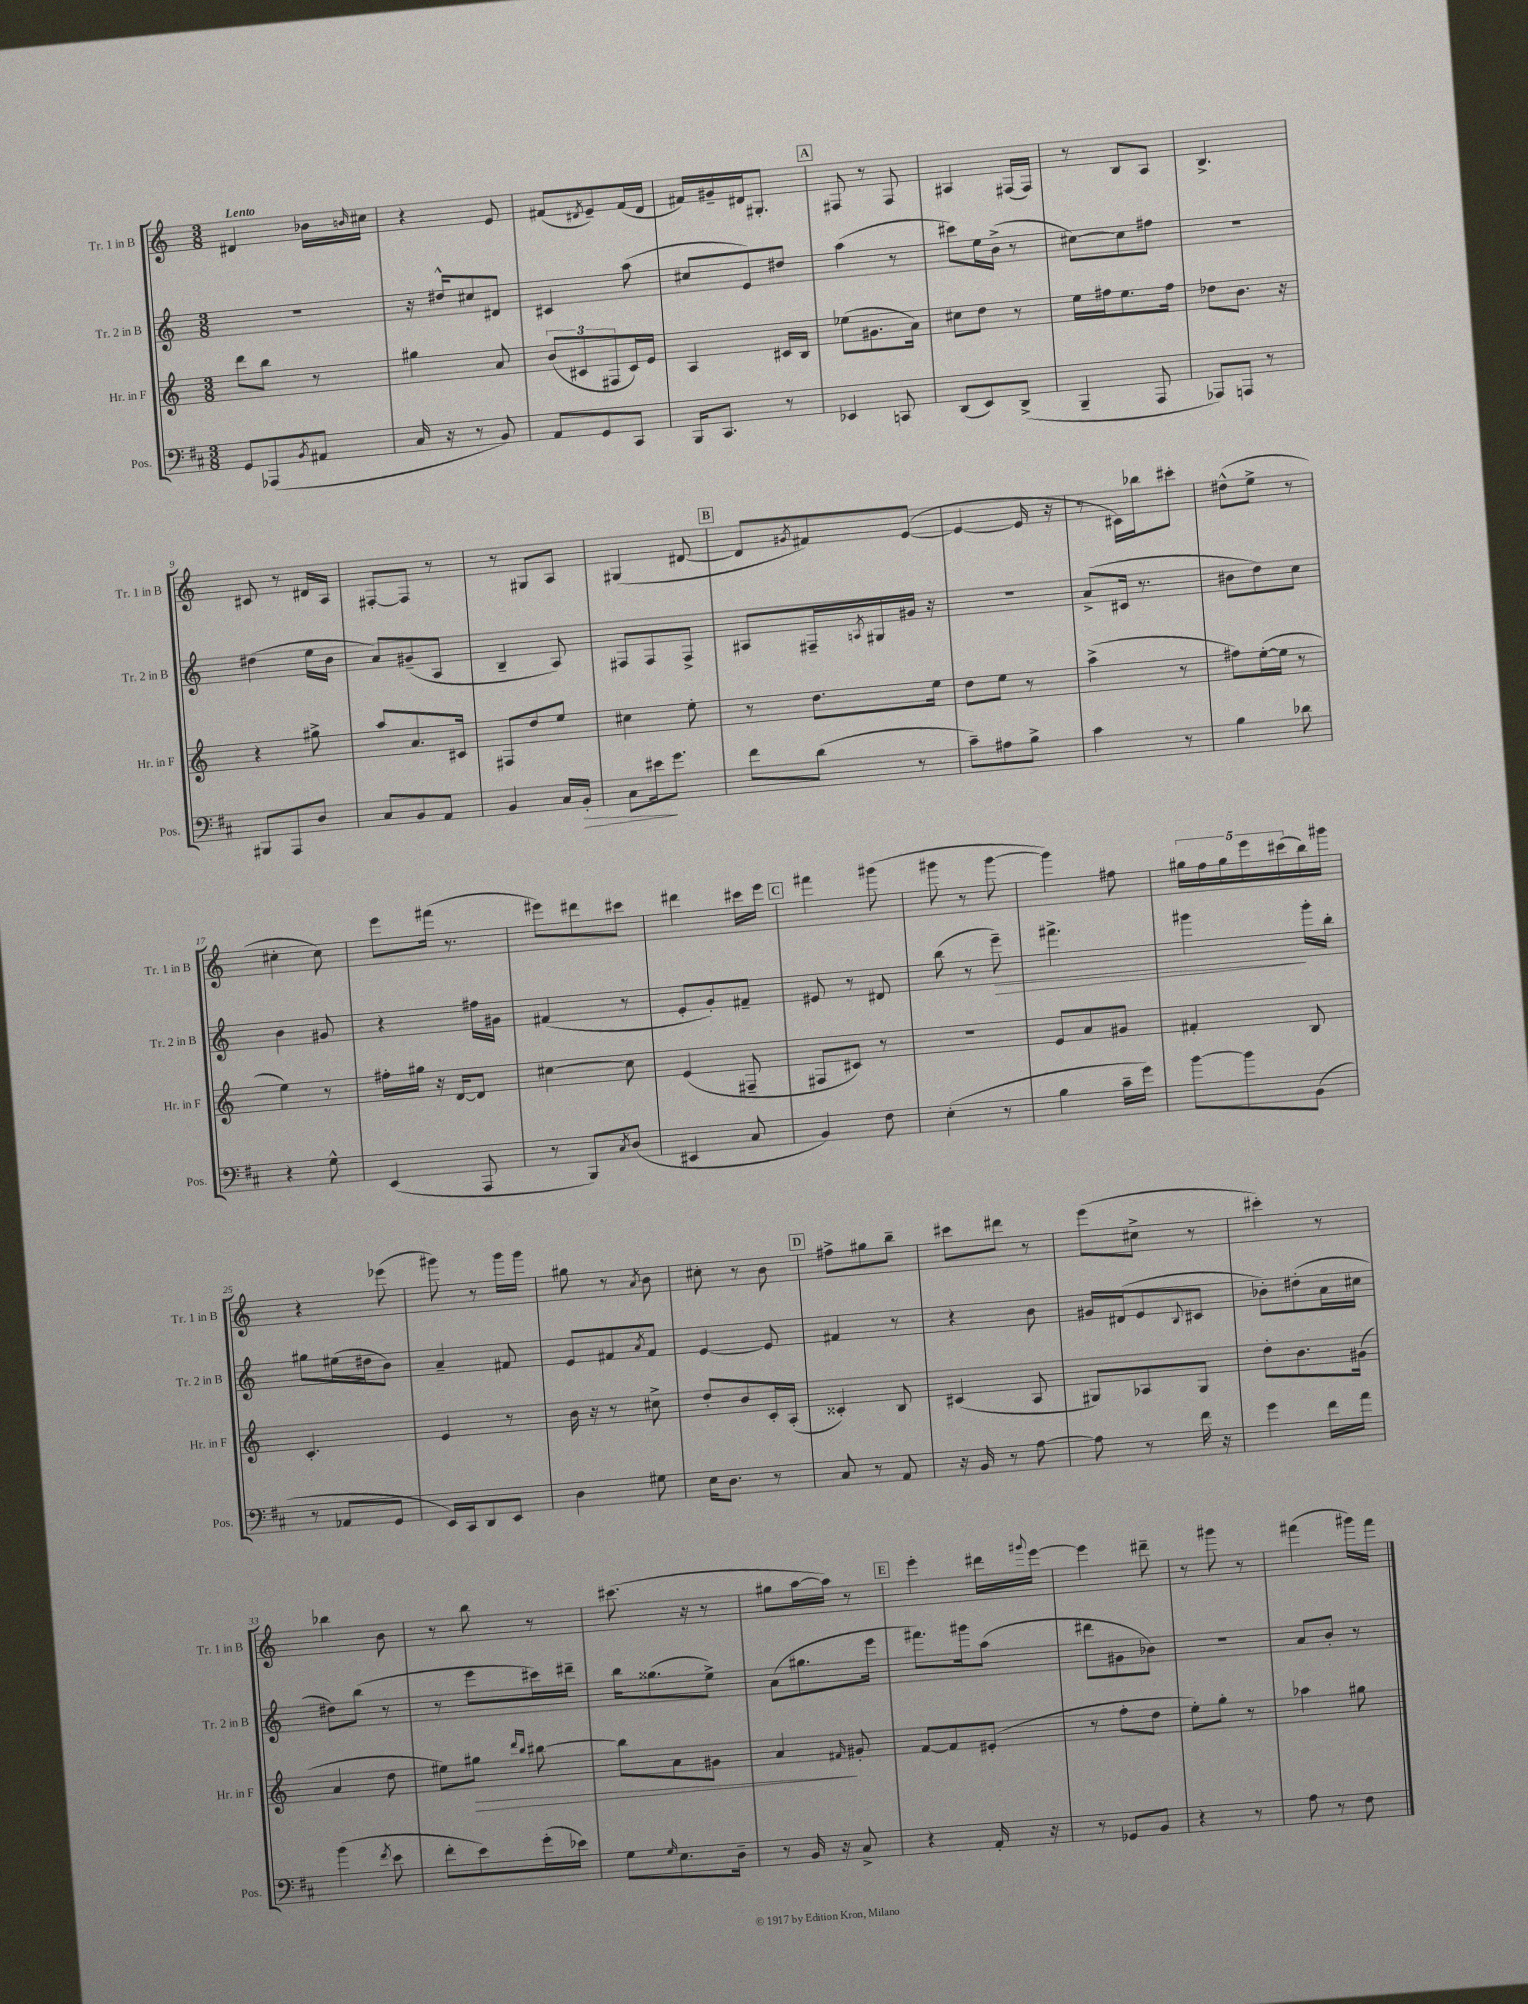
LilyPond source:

<<
\new StaffGroup <<
\new Staff = "s0" \with { instrumentName = "Tr. 1 in B" shortInstrumentName = "Tr. 1 in B" } {
    \clef treble \key c \major \numericTimeSignature \time 3/8 \tempo "Lento"
    dis'4 bes'16 \grace { b'16 } cis''16 |
    r4 e'8 |
    fis'8( \acciaccatura { dis'8 } e'8--) fis'16( dis'16 |
    fis'16) gis'16-- dis'16 gis8.-. |
    \mark \markup { \box "A" } fis8 r8 fis8 |
    ais4 fis16( fis16) |
    r8 b8 a8 |
    b4.-> |
    cis'8 r8 dis'16 a16 |
    fis8~-. fis8 r8 |
    r8 gis8 a8 |
    gis4( dis'8~ |
    \mark \markup { \box "B" } dis'8 \acciaccatura { gis'8 } fis'8) e'8~( |
    e'4~ e'16 r16 |
    r8 cis'16) bes''16 cis'''8-. |
    dis''8-^( e''8-> r8 |
    cis''4-. cis''8) |
    e'''8 fis'''16( r8. |
    eis'''8) dis'''8 cis'''8 |
    dis'''4 cis'''16 e'''16 |
    \mark \markup { \box "C" } fis'''4 gis'''8( |
    gis'''8 r8 gis'''8~ |
    gis'''4) fis''8 |
    \tuplet 5/4 { gis''16 f''16 gis''16 e'''16 cis'''16( } b''16) gis'''16 |
    r4 ees'''8( |
    gis'''8) r8 gis'''16 gis'''16 |
    gis''8 r8 \acciaccatura { a'8 } b'8 |
    cis''8-. r8 b'8 |
    \mark \markup { \box "D" } fis''8-> gis''8 b''8-- |
    cis'''8 dis'''8 r8 |
    e'''8( cis''8-> r8 |
    cis'''4-.) r8 |
    bes''4 b'8 |
    r8 b''8 r8 |
    cis'''8.( r16 r8 |
    gis''8 a''16~ a''16) r8 |
    \mark \markup { \box "E" } e'''4-. dis'''16 \appoggiatura { gis'''8 } e'''16~ |
    e'''4 dis'''8-- |
    r8 gis'''8 r8 |
    fis'''4( gis'''16) fis'''16 \bar "|." |
}
\new Staff = "s1" \with { instrumentName = "Tr. 2 in B" shortInstrumentName = "Tr. 2 in B" } {
    \clef treble \key c \major \numericTimeSignature \time 3/8
    R4. |
    r16 dis''16-^ cis''8 dis'8 |
    cis'4 a''8( |
    cis''8 e'8) dis''8 |
    \mark \markup { \box "A" } a''4( r8 |
    cis'''8) e''16 b'16->( r8 |
    cis''8~) cis''8 fis''8 |
    r4. |
    dis''4( e''16 b'16 |
    a'8) gis'8--( a8 |
    b4-- a8) |
    fis8 fis8 fis8-> |
    \mark \markup { \box "B" } ais8 fis16-- \acciaccatura { a8 } gis16 gis'16 r16 |
    R4. |
    a'8->( cis'16 r8. |
    bis'8 d''8) c''8 |
    b'4 gis'8 |
    r4 fis''16 gis'16 |
    fis'4( r8 |
    e'8-. g'8-.) fis'8-- |
    \mark \markup { \box "C" } eis'8 r8 dis'8 |
    b''8( r8 e'''8--\>) |
    fis'''4.-> |
    gis'''4\! gis'''16-. b''16-. |
    gis''8 eis''16( dis''16 b'8) |
    a'4-- fis'8 |
    e'8 fis'8 \acciaccatura { a'8 } fis'8 |
    e'4~ e'8 |
    \mark \markup { \box "D" } fis'4 r8 |
    r4 b'8 |
    gis'16 dis'16( e'8 \appoggiatura { b8 } cis'8 |
    bes'8-.) dis''8-.( a'16 cis''16 |
    dis''8) b''8( r8 |
    r8 e'''8 cis'''16) dis'''16-- |
    b''16 gisis''8.( e''8->) |
    a'8( gis''8. e'''16 |
    \mark \markup { \box "E" } fis'''8.) gis'''16 a''8( |
    dis'''8 gis'8 bes'8) |
    R4. |
    a'8 b'8-. r8 \bar "|." |
}
\new Staff = "s2" \with { instrumentName = "Hr. in F" shortInstrumentName = "Hr. in F" } {
    \clef treble \key c \major \numericTimeSignature \time 3/8
    d'''8 b''8 r8 |
    gis''4 a'8 |
    \tuplet 3/2 { b'8( cis'8 fis8 } cis'16) e'16 |
    a4 cis'16 b16 |
    \mark \markup { \box "A" } ees''8( gis'8. a'16) |
    cis''8 d''8 r8 |
    e''16 fis''16 e''8. fis''16 |
    des''8 b'8. r16 |
    r4 gis''8-> |
    a''8 a'8. cis'16 |
    fis8 d''8 e''8 |
    cis''4 e''8-. |
    \mark \markup { \box "B" } r8 d''8. e''16 |
    d''8 e''8 r8 |
    a''4->( r8 |
    fis''8) e''16~-.( e''16 r8 |
    e''4) r8 |
    fis''16-. gis''16 r16 d'16~ d'8 |
    cis''4~ cis''8 |
    e'4( fis8-- |
    \mark \markup { \box "C" } fis8 cis'8) r8 |
    R4. |
    e'8 a'8 gis'8 |
    fis'4-. b8 |
    c'4.-. |
    e'4 r8 |
    b'16 r16 r8 cis''8-> |
    d''8-. b'8 c'16-. a16-.( |
    \mark \markup { \box "D" } cisis'4-.) b8 |
    cis'4( a8 |
    gis8) aes8 gis8 |
    d''8-. b'8. gis'16( |
    a'4 d''8 |
    eis''8) gis''8\> \grace { d'''16 b''16 } bis''8~ |
    bis''8 a'8 gis'8 |
    a'4\! \grace { fis'16 } gis'8-. |
    \mark \markup { \box "E" } f'8~ f'8 eis'8-.( |
    r8 f''8-. d''8 |
    e''8-.) g''8-. r8 |
    aes''4 gis''8 \bar "|." |
}
\new Staff = "s3" \with { instrumentName = "Pos." shortInstrumentName = "Pos." } {
    \clef bass \key d \major \numericTimeSignature \time 3/8
    g,8 aes,,8( \acciaccatura { b,8 } ais,8 |
    cis16 r16 r8 b,8) |
    a,8 g,8 cis,8 |
    b,,16 cis,8. r8 |
    \mark \markup { \box "A" } ees,4 c,8 |
    d,8( e,8) d,8->( |
    b,,4-- a,,8 |
    aes,,8) a,,8 r8 |
    bis,,8 a,,8 d8 |
    cis8 b,8 a,8 |
    b,4 cis16 b,16-.\> |
    cis8 eis'16\! g'8. |
    \mark \markup { \box "B" } fis'8 d'8( r8 |
    cis'8--) ais8 b8-> |
    cis'4 r8 |
    b4 des'8 |
    r4 g8-^ |
    e,4( a,,8 |
    r8 b,,8) \acciaccatura { cis8 } d8( |
    eis,4 cis8 |
    \mark \markup { \box "C" } b,4) fis8 |
    e4-.( r8 |
    b4 cis'16-- g'16) |
    b'8~ b'8 b,8( |
    r8 aes,8 g,8 |
    e,16) cis,16 d,8 e,8 |
    d4 gis8 |
    e16 d8. r8 |
    \mark \markup { \box "D" } cis8 r8 a,8 |
    r16 b,16 r8 a8~ |
    a8 r8 fis'16 r16 |
    g'4 fis'16 a'16 |
    b'4( \acciaccatura { fis'8 } e'8 |
    fis'8-. e'8) g'16-.( ees'16) |
    g8 \grace { g16 } e8. d16-- |
    r8 b,16 r16 cis8-> |
    \mark \markup { \box "E" } r4 a,16-. r16 |
    r8 ges,8 b,8 |
    r4 r8 |
    a8 r8 fis8 \bar "|." |
}
>>
>>
